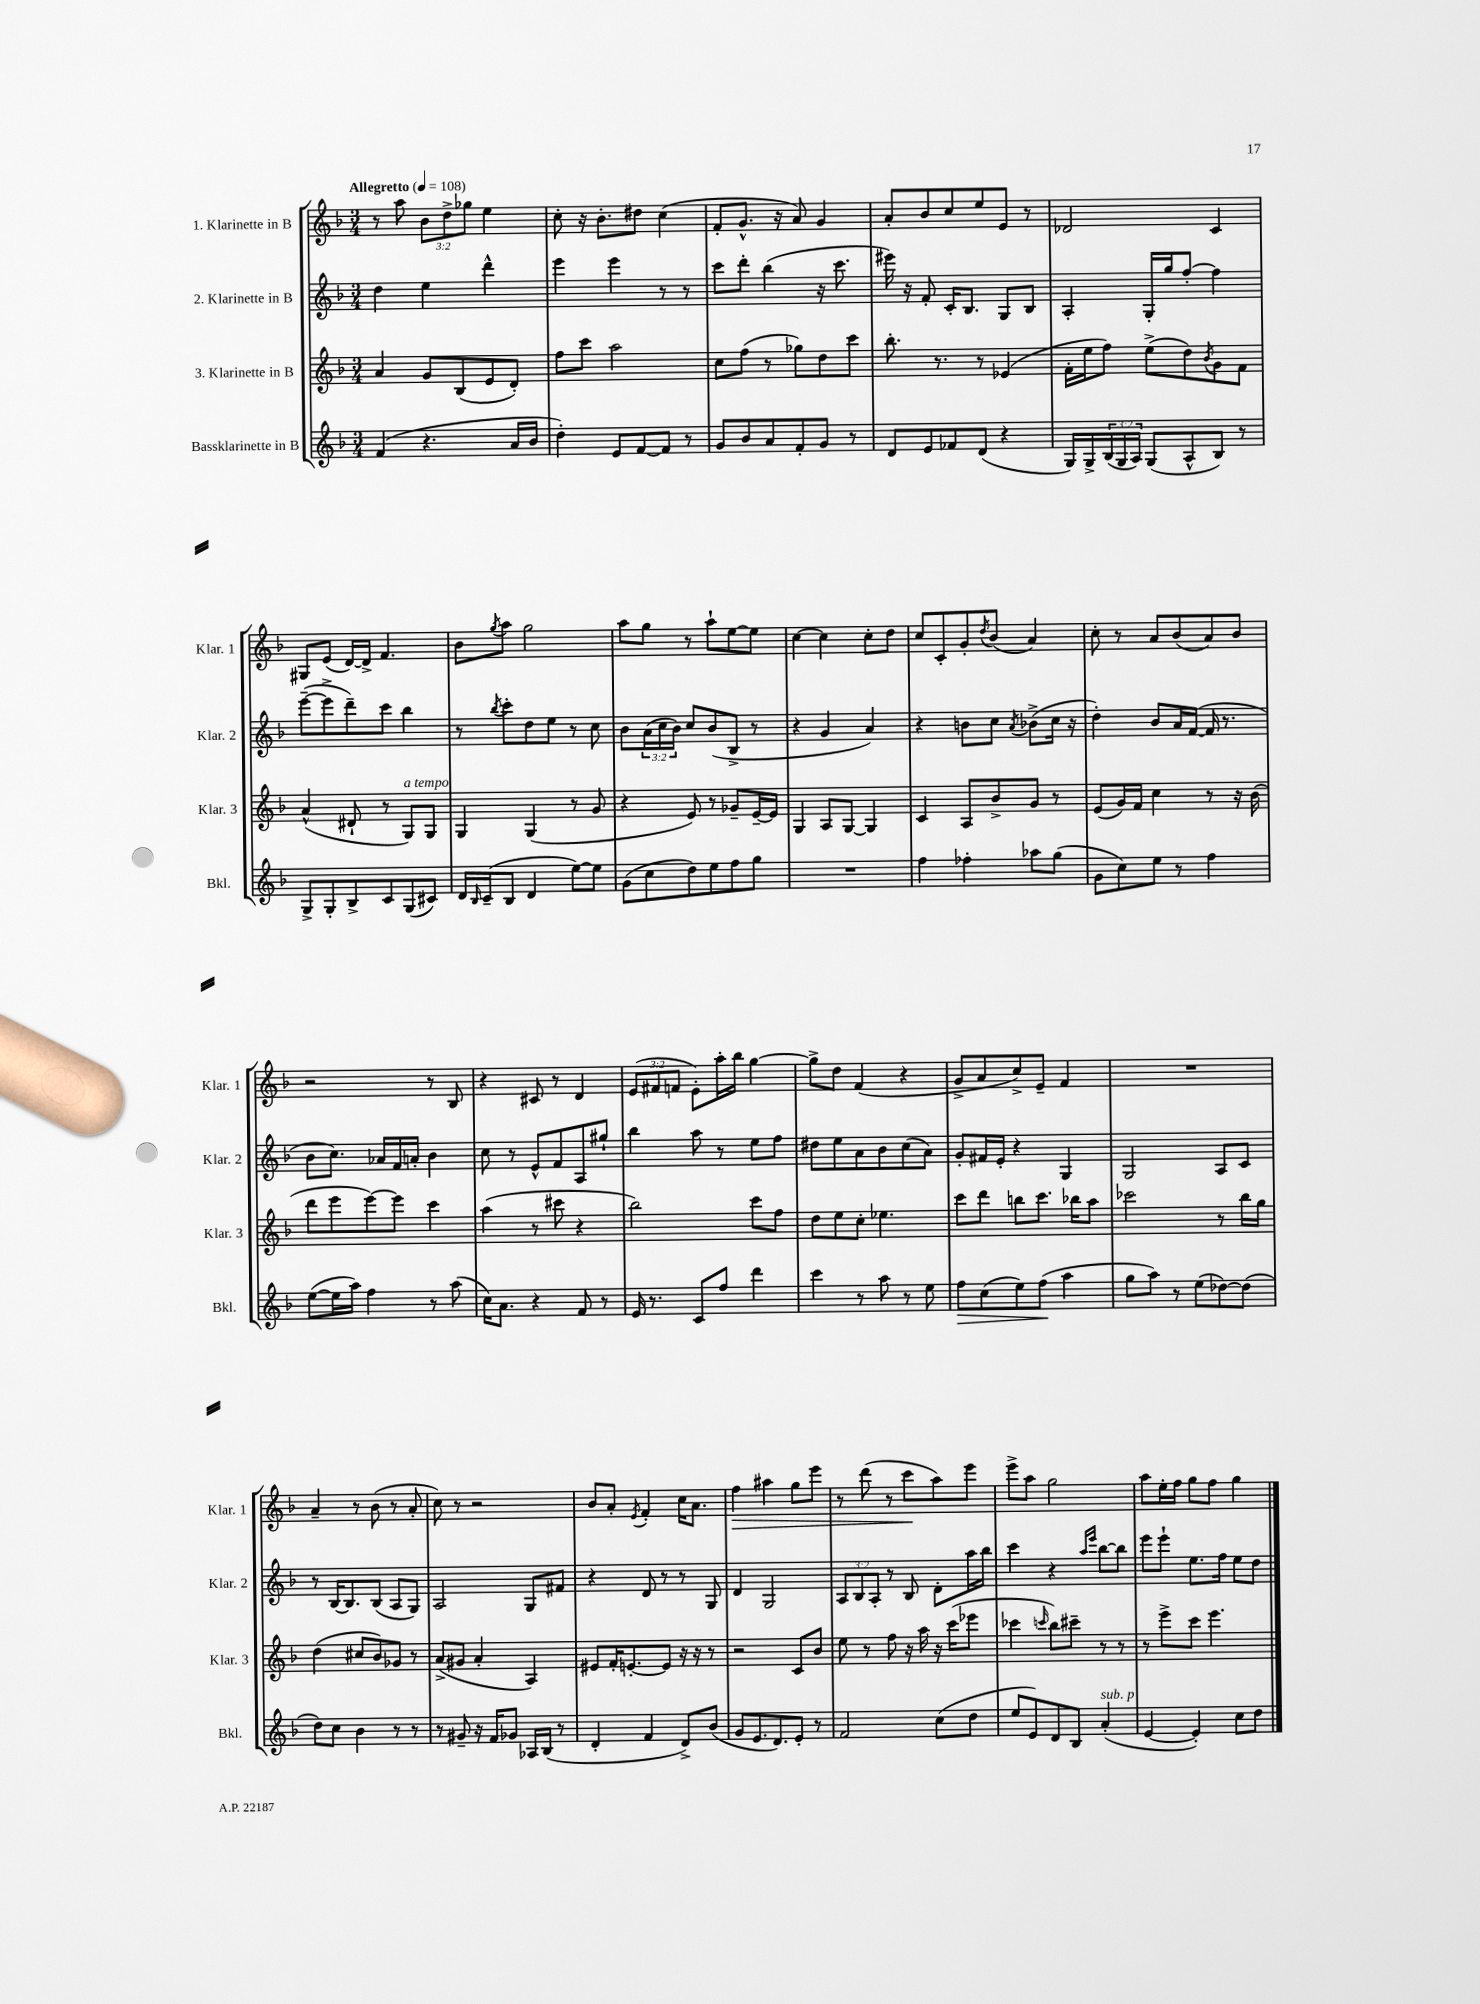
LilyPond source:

<<
\new StaffGroup <<
\new Staff = "s0" \with { instrumentName = "1. Klarinette in B" shortInstrumentName = "Klar. 1" } {
    \clef treble \key f \major \numericTimeSignature \time 3/4 \override Staff.TupletNumber.text = #tuplet-number::calc-fraction-text \tempo "Allegretto" 4 = 108
    r8 a''8 \tuplet 3/2 { bes'8 d''8-> ges''8 } e''4 |
    c''8-. r16 bes'8.-. dis''8 c''4( |
    f'8-. g'8.-^ r16 a'8) g'4 |
    a'8-. bes'8 c''8 e''8 e'8 r8 |
    des'2 c'4 |
    gis8 e'8( d'16~) d'16-> f'4. |
    bes'8 \acciaccatura { g''8 } a''8 g''2 |
    a''8 g''8 r8 a''8-! e''8~ e''8 |
    c''4~ c''4 c''8-. d''8 |
    c''8 c'8-. g'8-. \acciaccatura { d''8 } bes'8( a'4) |
    c''8-. r8 a'8 bes'8( a'8) bes'8 |
    r2 r8 bes8 |
    r4 cis'8 r8 d'4 |
    \tuplet 3/2 { e'8( fis'8 f'8 } e'8-.) a''16-. bes''16 g''4~ |
    g''8-> d''8 f'4( r4 |
    g'8-> a'8 c''8->) e'8-- f'4 |
    R2. |
    a'4-- r8 bes'8( r8 a'8-. |
    c''8) r8 r2 |
    bes'8 a'8-. \acciaccatura { e'8 } f'4-. c''16 a'8. |
    f''4\> ais''4 g''8 e'''8 |
    r8 d'''8( r8 c'''8\! a''8) e'''8 |
    e'''8-> a''8 g''2 |
    a''8 e''16-. f''16 g''8 f''8 g''4 \bar "|." |
}
\new Staff = "s1" \with { instrumentName = "2. Klarinette in B" shortInstrumentName = "Klar. 2" } {
    \clef treble \key f \major \numericTimeSignature \time 3/4 \override Staff.TupletNumber.text = #tuplet-number::calc-fraction-text
    d''4 e''4 d'''4-^ |
    e'''4 e'''4 r8 r8 |
    c'''8 d'''8-. bes''4( r16 c'''8. |
    eis'''16) r16 f'8-. c'16-. bes8. g8 bes8 |
    a4-. g16-. g''16 f''8~-. f''4 |
    e'''8~--( e'''8-> d'''8--) c'''8 bes''4 |
    r8 \acciaccatura { bes''8 } c'''8-. d''8 e''8 r8 c''8 |
    bes'8 \tuplet 3/2 { a'16( c''16 bes'16) } c''8 bes'8( bes8-> r8 |
    r4 g'4 a'4) |
    r4 b'8 c''8 \acciaccatura { a'8 } bes'8->( c''16 r16 |
    d''4-.) bes'8 a'16 f'16~( f'16 r8. |
    bes'8 c''8.) aes'16 f'16 a'16-. bes'4 |
    c''8 r8 e'8-^ f'8 a8 gis''8-! |
    bes''4 a''8 r8 e''8 f''8 |
    dis''8 e''8 a'8 bes'8 c''8( a'8) |
    g'8-. fis'16 e'16-. r4 g4 |
    g2 a8 c'8 |
    r8 bes16~ bes8. bes8( a8 g8) |
    a2 g8 fis'8 |
    r4 d'8 r8 r8 g8 |
    d'4 g2 |
    \tuplet 3/2 { a8 bes8 a8-. } r8 bes8 d'8-. a''16 bes''16 |
    c'''4 r4 \grace { a''16 e'''16 } bes''8~ bes''8 |
    e'''8 e'''8-! e''8. f''16 e''8 d''8 \bar "|." |
}
\new Staff = "s2" \with { instrumentName = "3. Klarinette in B" shortInstrumentName = "Klar. 3" } {
    \clef treble \key f \major \numericTimeSignature \time 3/4
    a'4 g'8 bes8( e'8 d'8-.) |
    f''8 c'''8 a''2 |
    c''8 f''8( r8 ges''8) d''8 c'''8 |
    bes''8.-. r8. r8 ees'4( |
    f'16-. e''16 f''8) e''8->( d''8) \acciaccatura { bes'8 } g'8 f'8 |
    a'4-^( dis'8-! r8 g8^\markup { \italic "a tempo" }) g8 |
    g4 g4( r8 g'8 |
    r4 e'8) r8 ges'8-- e'16~-- e'16 |
    g4 a8 g8~ g4 |
    c'4 a8 bes'8-> g'8 r8 |
    e'8( g'16) f'16 c''4 r8 r16 bes'16( |
    d'''8 e'''8 e'''8~) e'''8 c'''4 |
    a''4( r8 cis'''8 r4 |
    bes''2) c'''8 f''8 |
    d''8 e''8 c''8-. ees''4. |
    c'''8 d'''8 b''8 c'''8. bes''16 a''8 |
    ces'''2 r8 bes''16 g''16 |
    d''4( cis''8 bes'8) ges'8 r8 |
    a'8->( gis'8 a'4-. a4) |
    eis'8 f'16-. e'8.~-. e'8 r16 r16 r8 |
    r2 c'8 bes'8 |
    e''8 r8 f''8 r16 a''16 r16 c'''16( ees'''8 |
    ces'''4 \grace { c'''16 } bes''8) cis'''8-- r8 r8 |
    r8 e'''8-> c'''8 e'''4. \bar "|." |
}
\new Staff = "s3" \with { instrumentName = "Bassklarinette in B" shortInstrumentName = "Bkl." } {
    \clef treble \key f \major \numericTimeSignature \time 3/4 \override Staff.TupletNumber.text = #tuplet-number::calc-fraction-text
    f'4( r4. a'16 bes'16 |
    d''4-.) e'8 f'8~ f'8 r8 |
    g'8 bes'8 a'8 f'8-. g'8 r8 |
    d'8 e'8 fes'8 d'8( r4 |
    g16) g16-> \tuplet 3/2 { bes16( g16 a16) } g8( a8-^ bes8) r8 |
    g8-> g8-. bes8-> c'8 g8( cis'8) |
    d'16 \grace { bes16 } c'16--( bes8 d'4 e''8~) e''8 |
    g'8( c''8 d''8) e''8 f''8 g''8 |
    R2. |
    f''4 fes''4-. aes''8 g''8( |
    g'8 c''8) e''8 r8 f''4 |
    e''8~( e''16 a''16) f''4 r8 a''8( |
    c''16) a'8. r4 f'8 r8 |
    e'16 r8. c'8 f''8 d'''4 |
    c'''4 r8 a''8 r8 e''8 |
    f''8\> c''8( e''8) f''8\!( a''4 |
    g''8 a''8) r8 e''8( des''8~) des''8( |
    d''8) c''8 bes'4 r8 r8 |
    r8 gis'8-- r16 f'16 ges'8 aes16 bes16( r8 |
    d'4-. f'4 d'8->) bes'8( |
    g'8 e'8. d'8.) e'8-. r8 |
    f'2 c''8( d''8 |
    e''8 e'8) d'8 bes8 a'4-.^\markup { \italic "sub. p" }( |
    e'4~ e'4-.) c''8 d''8 \bar "|." |
}
>>
>>
\layout { \context { \Score \remove "Bar_number_engraver" } }
